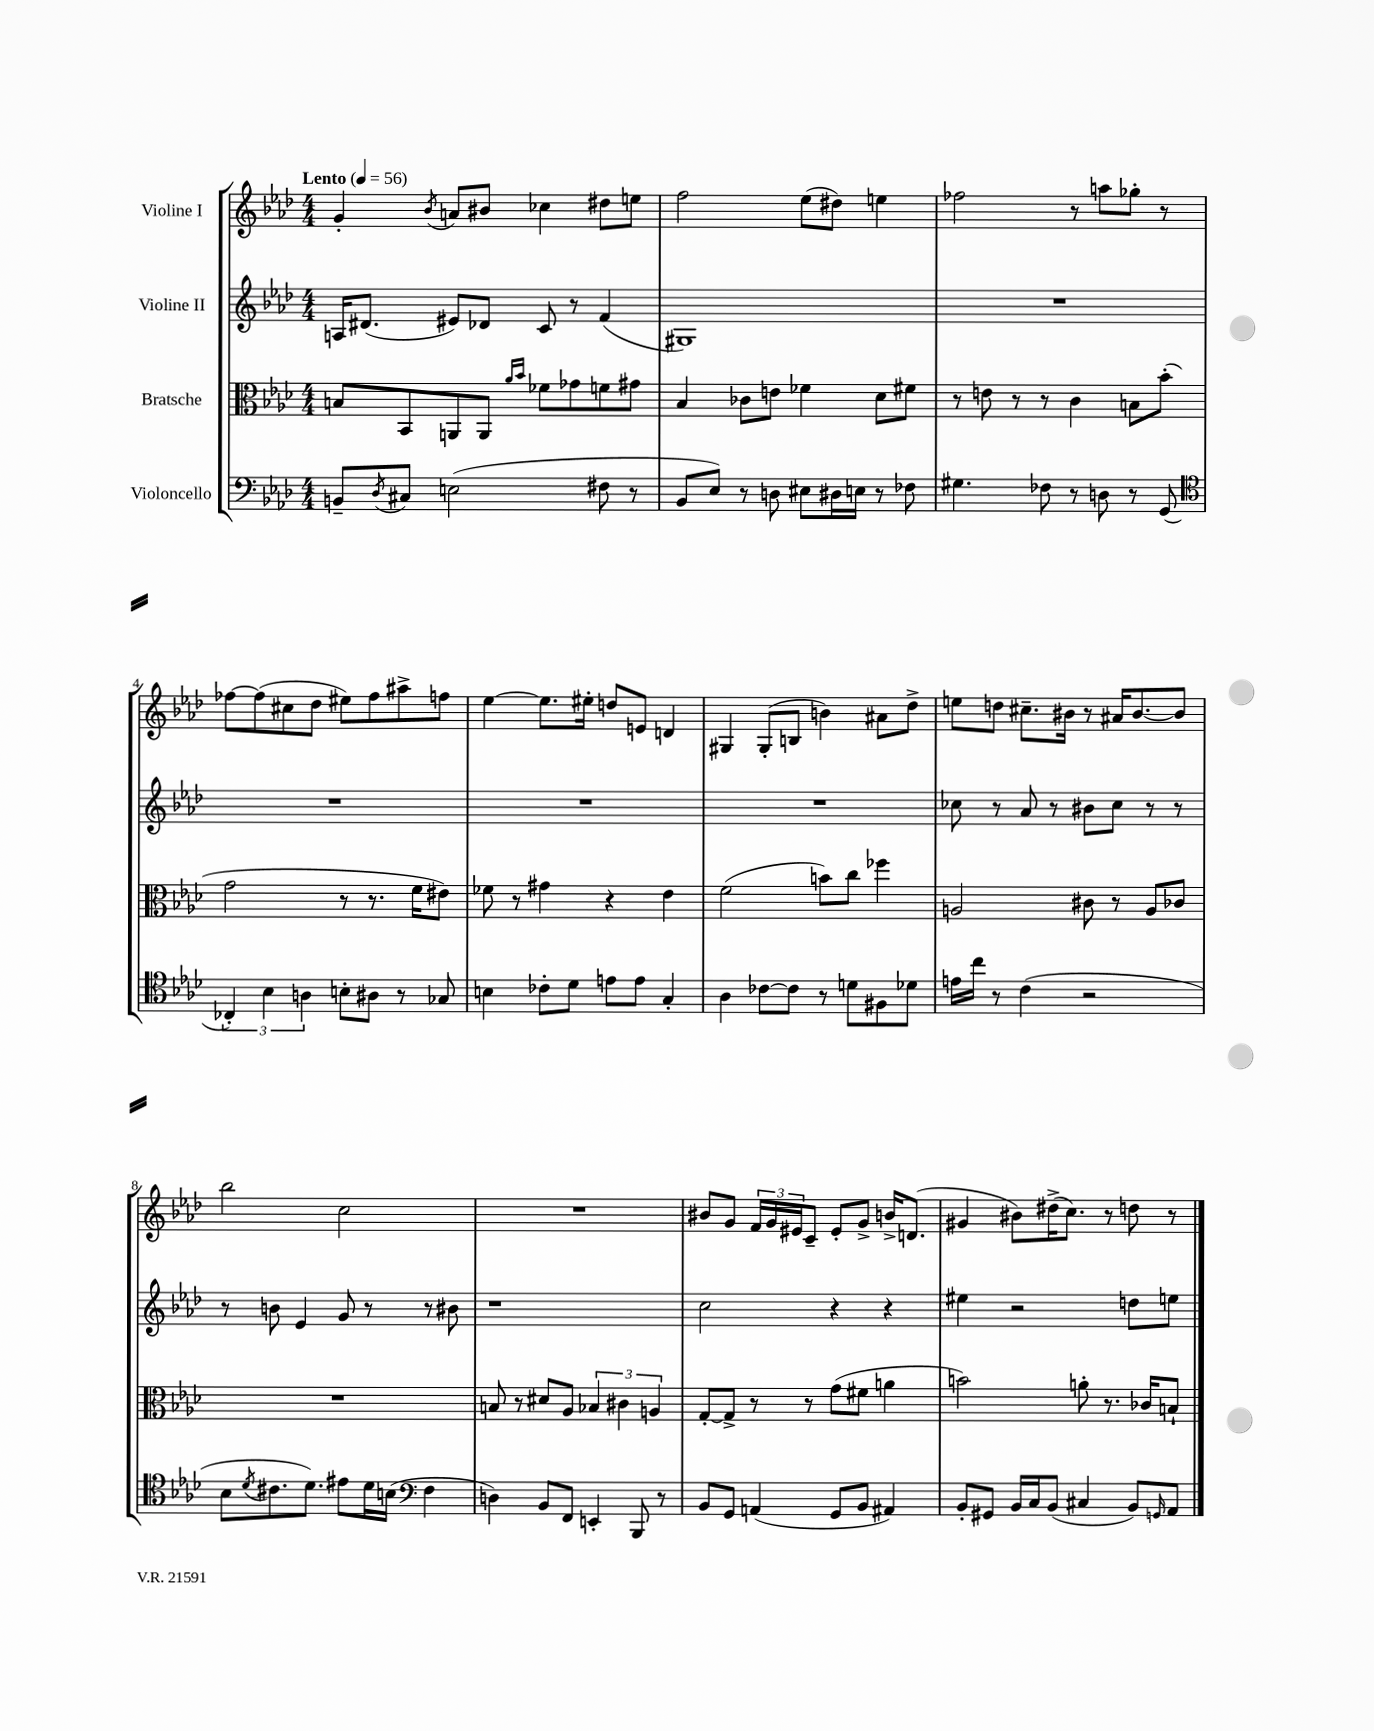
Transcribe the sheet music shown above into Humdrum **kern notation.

**kern	**kern	**kern	**kern
*part4	*part3	*part2	*part1
*staff4	*staff3	*staff2	*staff1
*I"Violoncello	*I"Bratsche	*I"Violine II	*I"Violine I
*clefF4	*clefC3	*clefG2	*clefG2
*k[b-e-a-d-]	*k[b-e-a-d-]	*k[b-e-a-d-]	*k[b-e-a-d-]
*M4/4	*M4/4	*M4/4	*M4/4
*MM56	*MM56	*MM56	*MM56
=1	=1	=1	=1
!	!	!	!LO:TX:a:B:t=Lento
8BBn~/L	8Bn/L	16An/KL	4g'/
.	.	(8.d#X/J	.
8qD-/	.	.	.
8C#X/J	8BB-/	.	.
.	.	.	8qb-/
(2En\	8AAn/	8e#X/L)	8an/L
.	8AA/J	8d-X/J	8b#X/J
.	16qqa-/LL	.	.
.	16qqb-/JJ	.	.
.	8f-X\L	8c/	4cc-X\
.	8g-X\	8r	.
8F#X\	8fn\	(4f/	8dd#X\L
8r	8g#X\J	.	8een\J
=2	=2	=2	=2
8BB-/L	4B-/	1G#X)	2ff\
8E-/J)	.	.	.
8r	8c-X\L	.	.
8Dn\	8en\J	.	.
8E#X\L	4f-X\	.	(8ee-\L
16D#X\L	.	.	8dd#X\J)
16En\JJ	.	.	.
8r	8d-\L	.	4een\
8F-X\	8f#X\J	.	.
=3	=3	=3	=3
4.G#X\	8r	1r	2ff-X\
.	8en\	.	.
.	8r	.	.
8F-X\	8r	.	.
8r	4c\	.	8r
8Dn\	.	.	8aan\L
8r	8Bn\L	.	8gg-X'\J
(8GG/	(8b-'\J	.	8r
!!LO:LB:g=z
=4	=4	=4	=4
*clefC4	*	*	*
6C-X'/)	2g\	1r	[8ff-X\L
.	.	.	(8ff-\]
6B-\	.	.	.
.	.	.	8cc#X\
6An\	.	.	.
.	.	.	8dd-\J
8Bn'\L	8r	.	8ee#X\L)
8A#X\J	8.r	.	8ff-\
8r	.	.	8aa#X^\
.	16f\KL	.	.
8G-X/	8e#X\J)	.	8ffn\J
=5	=5	=5	=5
4Bn\	8f-X\	1r	[4ee-\
.	8r	.	.
8c-X'\L	4g#X\	.	8.ee-\L]
8d-\J	.	.	.
.	.	.	16ee#X'\Jk
8en\L	4r	.	8ddn/L
8e\J	.	.	8en/J
4G'/	4e-\	.	4dn/
=6	=6	=6	=6
4A-\	(2f\	1r	4G#X/
[8c-X\L	.	.	(8G#'/L
8c-\J]	.	.	8Bn/J
8r	8bn\L)	.	4bn\)
8dn\L	8cc\J	.	.
8F#X\	4ff-X\	.	8a#X\L
8d-X\J	.	.	8dd-^\J
=7	=7	=7	=7
16en\LL	2An/	8cc-X\	8een\L
16cc\JJ	.	.	.
8r	.	8r	8ddn\J
(4c\	.	8a-/	8.cc#X~\L
.	.	8r	.
.	.	.	16b#X\Jk
2r	8c#X\	8b#X\L	8r
.	8r	8cc-\J	16a#X/KL
.	.	.	[8.b#/
.	8A/L	8r	.
.	8c-X/J	8r	8b#/J]
!!LO:LB:g=z
=8	=8	=8	=8
8B-\L	1r	8r	2bb-\
8qd-/	.	.	.
8.c#X\	.	8bn\	.
.	.	4e-/	.
8.d-\J)	.	.	.
8e#X\L	.	8g/	2cc\
16d-\L	.	8r	.
(16Bn\JJ	.	.	.
*clefF4	*	*	*
4F\	.	8r	.
.	.	8b#X\	.
=9	=9	=9	=9
4Dn\)	8Bn/	1r	1r
.	8r	.	.
8BB-/L	8d#X/L	.	.
8FF/J	8A-/J	.	.
4EEn'/	6B-X/	.	.
.	6c#X\	.	.
8BBB-/	.	.	.
.	6An/	.	.
8r	.	.	.
=10	=10	=10	=10
8BB-/L	[8G'/L	2cc\	8b#X/L
8GG/J	8G^/J]	.	8g/J
(4AAn/	8r	.	24f/LL
.	.	.	24g/
.	.	.	24e#X/J
.	8r	.	8c~/J
8GG/L	(8g\L	4r	8e#'/L
8BB-/J	8f#X\J	.	8g^/J
4AA#X/)	4an\	4r	16bn^/KL
.	.	.	(8.dn/J
=11	=11	=11	=11
8BB-'/L	2bn\)	4ee#X\	4g#X/
8GG#X/J	.	.	.
16BB-/LL	.	2r	8b#X\L)
16C/J	.	.	.
(8BB-/J	.	.	(16dd#X^\K
.	.	.	8.cc\J)
4C#X/	8an'\	.	.
.	8.r	.	8r
8BB-/L)	.	8ddn\L	8ddn\
.	16c-X/KL	.	.
16qqGGn/	.	.	.
8AA-/J	8Bn`/J	8een\J	8r
==	==	==	==
*-	*-	*-	*-
